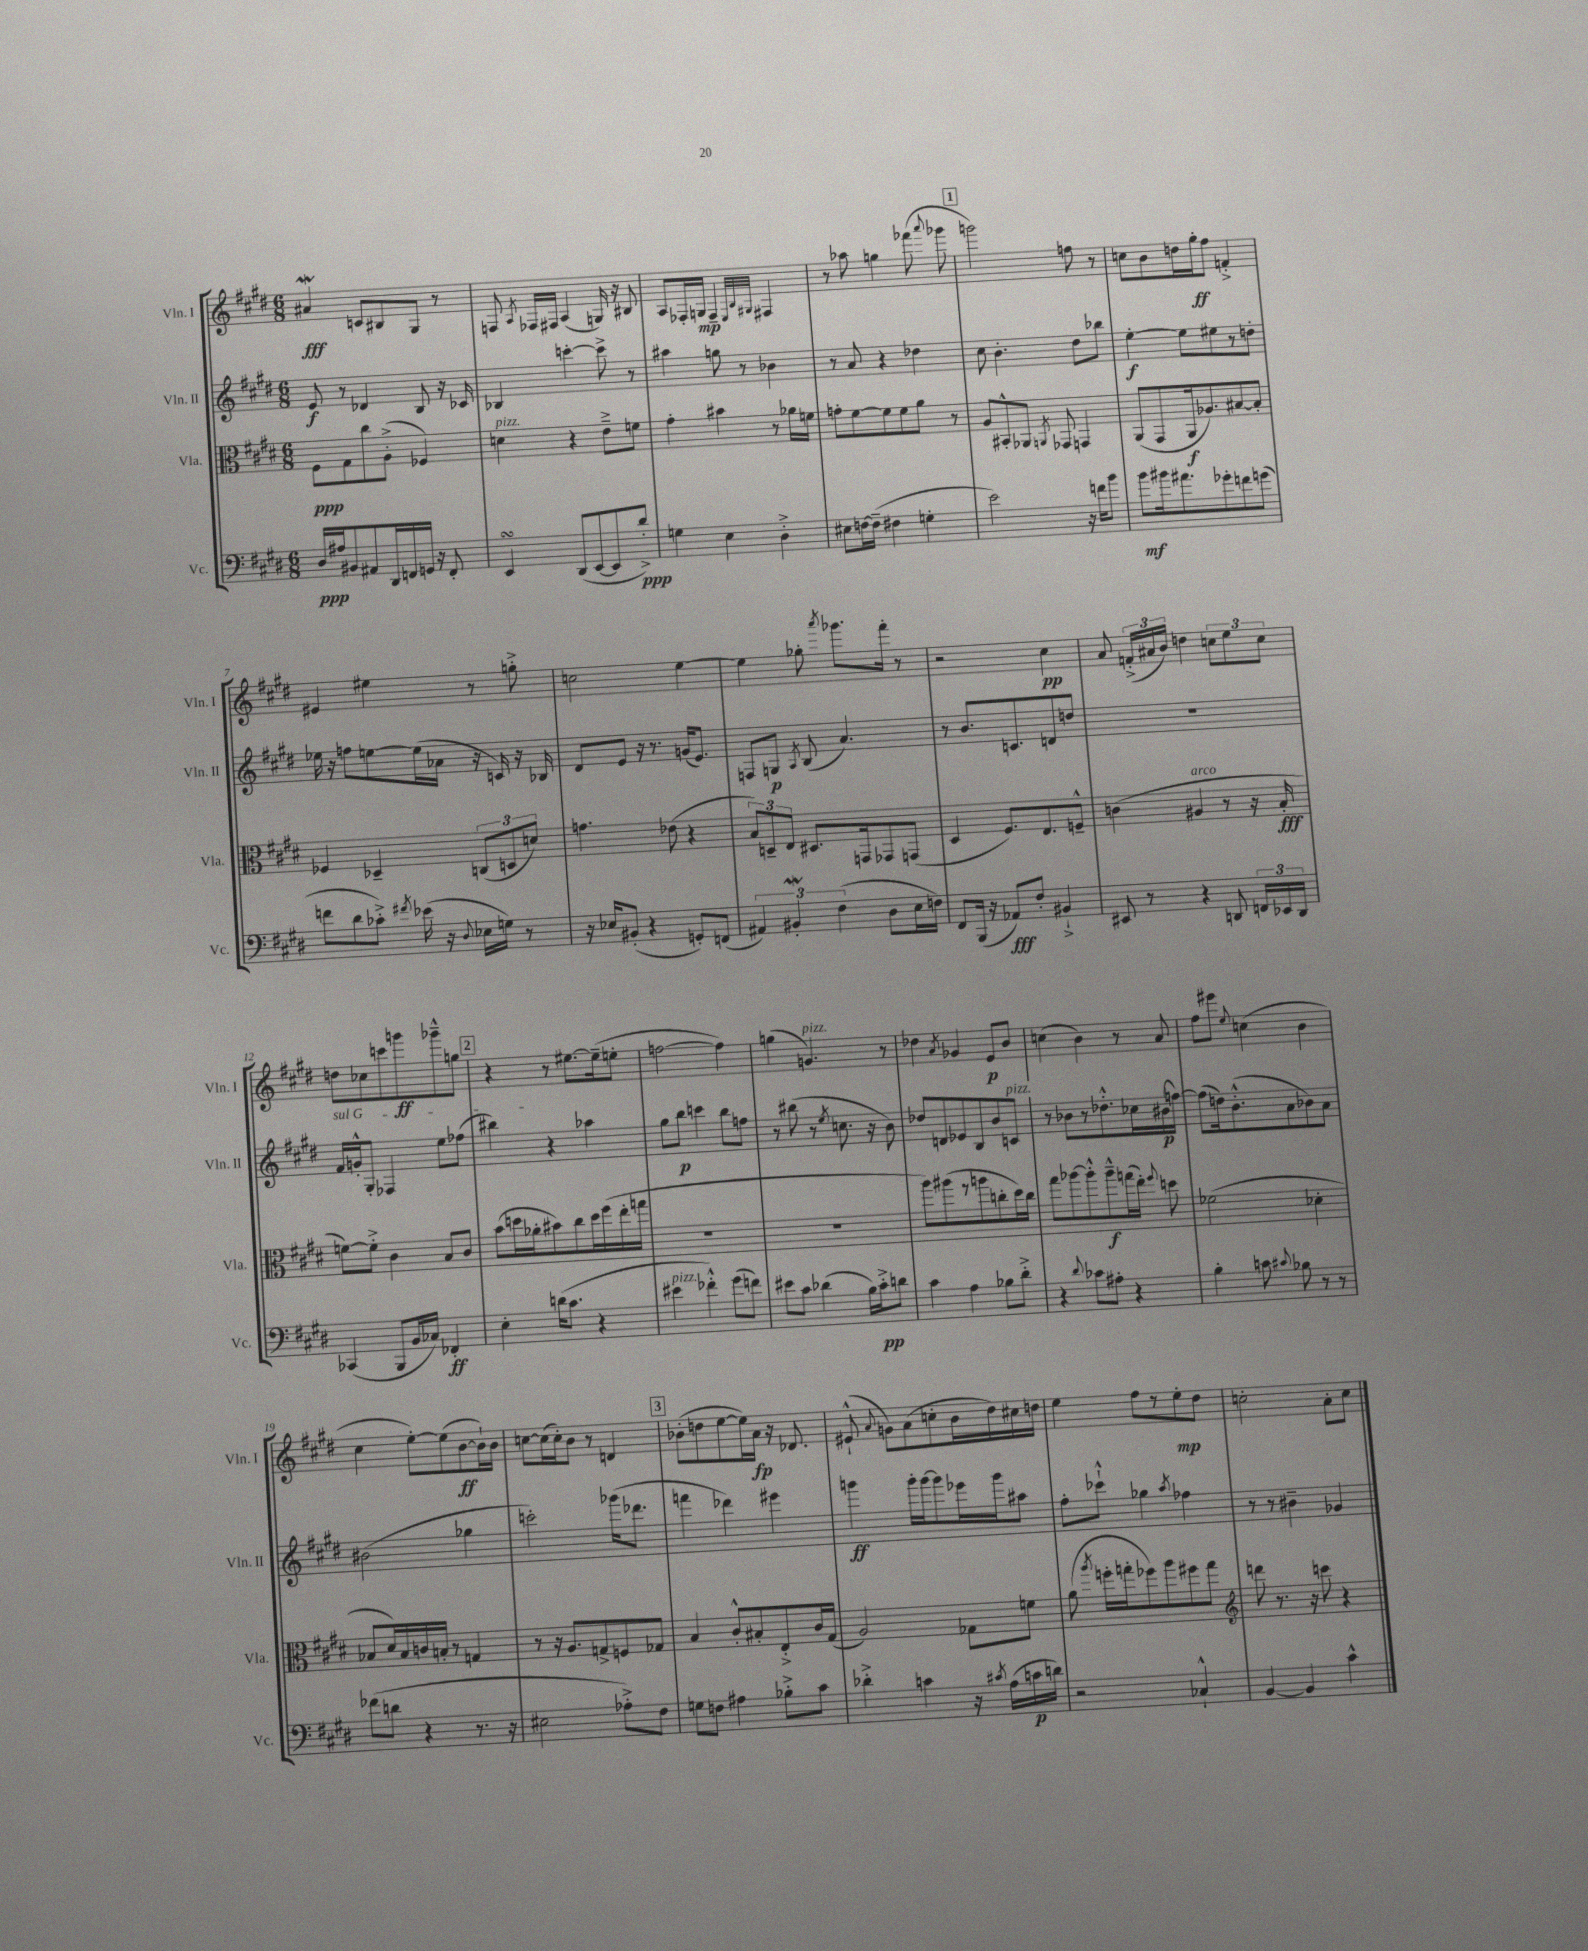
<<
\new StaffGroup <<
\new Staff = "s0" \with { instrumentName = "Vln. I" shortInstrumentName = "Vln. I" } {
    \clef treble \key e \major \numericTimeSignature \time 6/8
    \autoBeamOff ais'4\mordent\fff c'8[ bis8 gis8] r8 |
    f8 \acciaccatura { a8 } fes16[ fis16] a4( g16) r16 bis8 |
    a8[ fes16-. g16]\mp fes4-- \grace { e32[ b32 gis32] } fis4 |
    r8 aes''8 g''4 fes'''8( \appoggiatura { a'''8 } ges'''8 |
    \mark \markup { \box "1" } g'''2) f''8 r8 |
    c''8[ b'8 d''16 gis''16-.\ff fis''8] f'4-.-> |
    eis'4 eis''4 r8 g''8-.-> |
    c''2 e''4~ |
    e''4 ges''8-. \acciaccatura { a'''8 } ges'''8.[ fis'''16]-. r8 |
    r2 cis''4\pp |
    a'8 \tuplet 3/2 { f'16[-.->( ais'16 b'16]) } d''4 \tuplet 3/2 { c''8[ e''8 c''8] } |
    d''8[ ces''8 c'''8 g'''8\ff ges'''8---^ g''8] |
    \mark \markup { \box "2" } r4 r8 eis''8.[~ eis''16--( e''8]-. |
    f''2~ f''4) |
    g''4( g'4.^\markup { \italic "pizz." }) r8 |
    des''4 \acciaccatura { a'8 } ges'4 e'8[\p b'8] |
    c''4( b'4) r8 a'8 |
    fis''8[ eis'''8] \appoggiatura { e''8 } c''4( b'4 |
    cis''4 e''8[~-.) e''8( b'8~\ff b'16-!) b'16] |
    c''8[~ c''16( c''16-.) b'8] r8 d'4 |
    \mark \markup { \box "3" } bes'8[-.( d''8 e''8~ e''16) a'16]\fp r16 des'8. |
    eis'8-!-^( \appoggiatura { a'8 } g'8[) a'8( c''8-. b'16 dis''16) cis''16 d''16] |
    e''4 fis''8[ r8 e''8-.\mp dis''8] |
    c''2-. a'8[-. c''8] \bar "|." |
}
\new Staff = "s1" \with { instrumentName = "Vln. II" shortInstrumentName = "Vln. II" } {
    \clef treble \key e \major \numericTimeSignature \time 6/8
    \autoBeamOff e'8\f r8 des'4 b8 r16 ces'16 |
    bes4 c'''4~-. c'''8-> r8 |
    ais''4 g''8 r8 bes'4 |
    r8 a'8 r4 des''4 |
    \mark \markup { \box "1" } cis''8 b'4.-. dis''8[ bes''8] |
    e''4~-.\f e''8[ eis''8 r8 d''8]-. |
    ees''16 r16 f''8[ e''8~ e''16( aes'16] r16 c'16) r16 bes16 |
    dis'8[ e'8] r16 r8. g'16[( e'8.]) |
    f8[ g8]\p \acciaccatura { a8 } b8( a'4.) |
    r8 b'8.[ c'8. d'8 d''8] |
    R2. |
    \once \override TextSpanner.bound-details.left.text = \markup { \italic "sul G" } fis'16[\startTextSpan g'16-.-^ gis8]-. fes4 e''8[ fes''8]( |
    \mark \markup { \box "2" } bis''4\stopTextSpan) r4 aes''4 |
    gis''8[ b''8]\p c'''4 b''8[ f''8] |
    r8 bis''8( r8 \acciaccatura { e''8 } c''8. r16 b'8) |
    des''8[ d'8 ees'8 b8 b'8 c'8]^\markup { \italic "pizz." } |
    r8 bes'8[ r8 des''8.-.-^ ces''16 bis'16\p( f''16]~) |
    f''8[( d''16) b'8.-.-^( a'8 bes'8) a'8] |
    bis'2( ges''4 |
    c'''2-.) ges'''16[( des'''8.] |
    \mark \markup { \box "3" } f'''4 des'''4) eis'''4 |
    g'''4\ff g'''16[-. g'''16~ g'''8 ees'''16 g'''16 ais''8] |
    fis''8[-. ces'''8]-!-^ ges''4 \acciaccatura { a''8 } fes''4 |
    r8 r8 bis'4-- ges'4 \bar "|." |
}
\new Staff = "s2" \with { instrumentName = "Vla." shortInstrumentName = "Vla." } {
    \clef alto \key e \major \numericTimeSignature \time 6/8
    \autoBeamOff fis8[\ppp gis8 cis''8 a8]-.->( fes4) |
    d'4^\markup { \italic "pizz." } r4 e'8[---> f'8] |
    gis'4-. bis'4 r8 aes'16[ f'16] |
    g'8[-. fis'8~ fis'8 fis'8 a'8] r8 |
    \mark \markup { \box "1" } a8[ bis,8-.-^ aes,8] \acciaccatura { a,8 } ges,8 g,4 |
    a,8[( gis,8 a,16\f aes8.) bis8~ bis8]-. |
    fes4 des4-- \tuplet 3/2 { c8[( d8 d'8]) } |
    g'4. ees'8( r4 |
    \tuplet 3/2 { b8[) d8-- e8] } dis8.[ g,16 ges,8 g,8]( |
    dis4 fis8.[) e8. f8]---^ |
    c'4( ais4^\markup { \italic "arco" } r8 r16 b16-.\fff |
    f'8[~) f'8]-.-> cis'4 b8[ cis'8] |
    \mark \markup { \box "2" } b'8[( d''16 aes'16-. bis'8) cis''8 d''16 fis''16( e''16-. g''16] |
    R2. |
    R2. |
    a''8[) ais''8( r8 a''8 c''8-. dis''16) c''16] |
    gis''8[ aes''8~ aes''8-.-^ aes''8---^\f g''16( e''16]-.) \appoggiatura { fis''8 } d''8 |
    fes'2( des'4-. |
    bes8[ dis'16) bes16 c'16 b16]-. r8 g4 |
    r8 r16 a8.[ g8-> f8 ges8] |
    \mark \markup { \box "3" } b4 cis'8[-.-^ bis8-. e8-.-> cis'16 gis16]( |
    a2) ges8[ f'8] |
    a'8( \acciaccatura { a''8 } f''16[-. g''16-. fes''8) a''8 fis''8 g''8] |
    \clef treble d'''8 r8. r16 c'''8 r4 \bar "|." |
}
\new Staff = "s3" \with { instrumentName = "Vc." shortInstrumentName = "Vc." } {
    \clef bass \key e \major \numericTimeSignature \time 6/8
    \autoBeamOff dis16[\ppp ais16 bis,8 ais,8 dis,16 f,16 g,16] r16 f,8-. |
    e,4\turn dis,8[( e,8~ e,8 dis'8]-.->\ppp) |
    g4 e4 dis4-.-> |
    eis8[ f16~ f16]--( fis4 g4-. |
    \mark \markup { \box "1" } e'2) r16 f'16[ b'8] |
    b'8[\mf bis'16 ais'8. ges'8-. f'8 g'8]( |
    f'8[ dis'8 ces'8]-.->) \acciaccatura { fis'8 } ees'16( r16 \appoggiatura { dis8 } ees16[ g16]) r8 |
    r16 ees16[ bis,8]-.( r4 g,8[-.) f,8]( |
    \tuplet 3/2 { ais,4) bis,4-.\mordent fis4( } dis8[ e16 f16]) |
    fis,8[ b,,16]( r16 aes,8[\fff) fis8]-. bis,4-!-> |
    eis,8 r8 r4 d,8 \tuplet 3/2 { f,16[ ees,16 d,16] } |
    ces,4( b,,8[ b,16 ces16]) fes,4-.\ff |
    \mark \markup { \box "2" } e4-. d'16[( cis'8.] r4 |
    eis'4^\markup { \italic "pizz." } fes'4-.-^) gis'8[( f'8]) |
    eis'8[ cis'8] des'4( b16[) cis'16-.->\pp d'8] |
    cis'4 a4 bes8[ dis'8]-.-> |
    r4 \appoggiatura { dis'8 } ces'8[ ais8]-. r4 |
    b4-. c'8 \appoggiatura { cis'8 } bes8 r8 r8 |
    fes'8[( d'8] r4 r8. r16 |
    eis2 aes8[-.->) fis8] |
    \mark \markup { \box "3" } g8[ f8] ais4 bes8[-.-> cis'8] |
    des'4-.-> c'4 r16 \acciaccatura { cis'8 } a16[( c'16\p d'16]) |
    r2 ces4-!-^ |
    b,4~ b,4 cis'4-^ \bar "|." |
}
>>
>>
